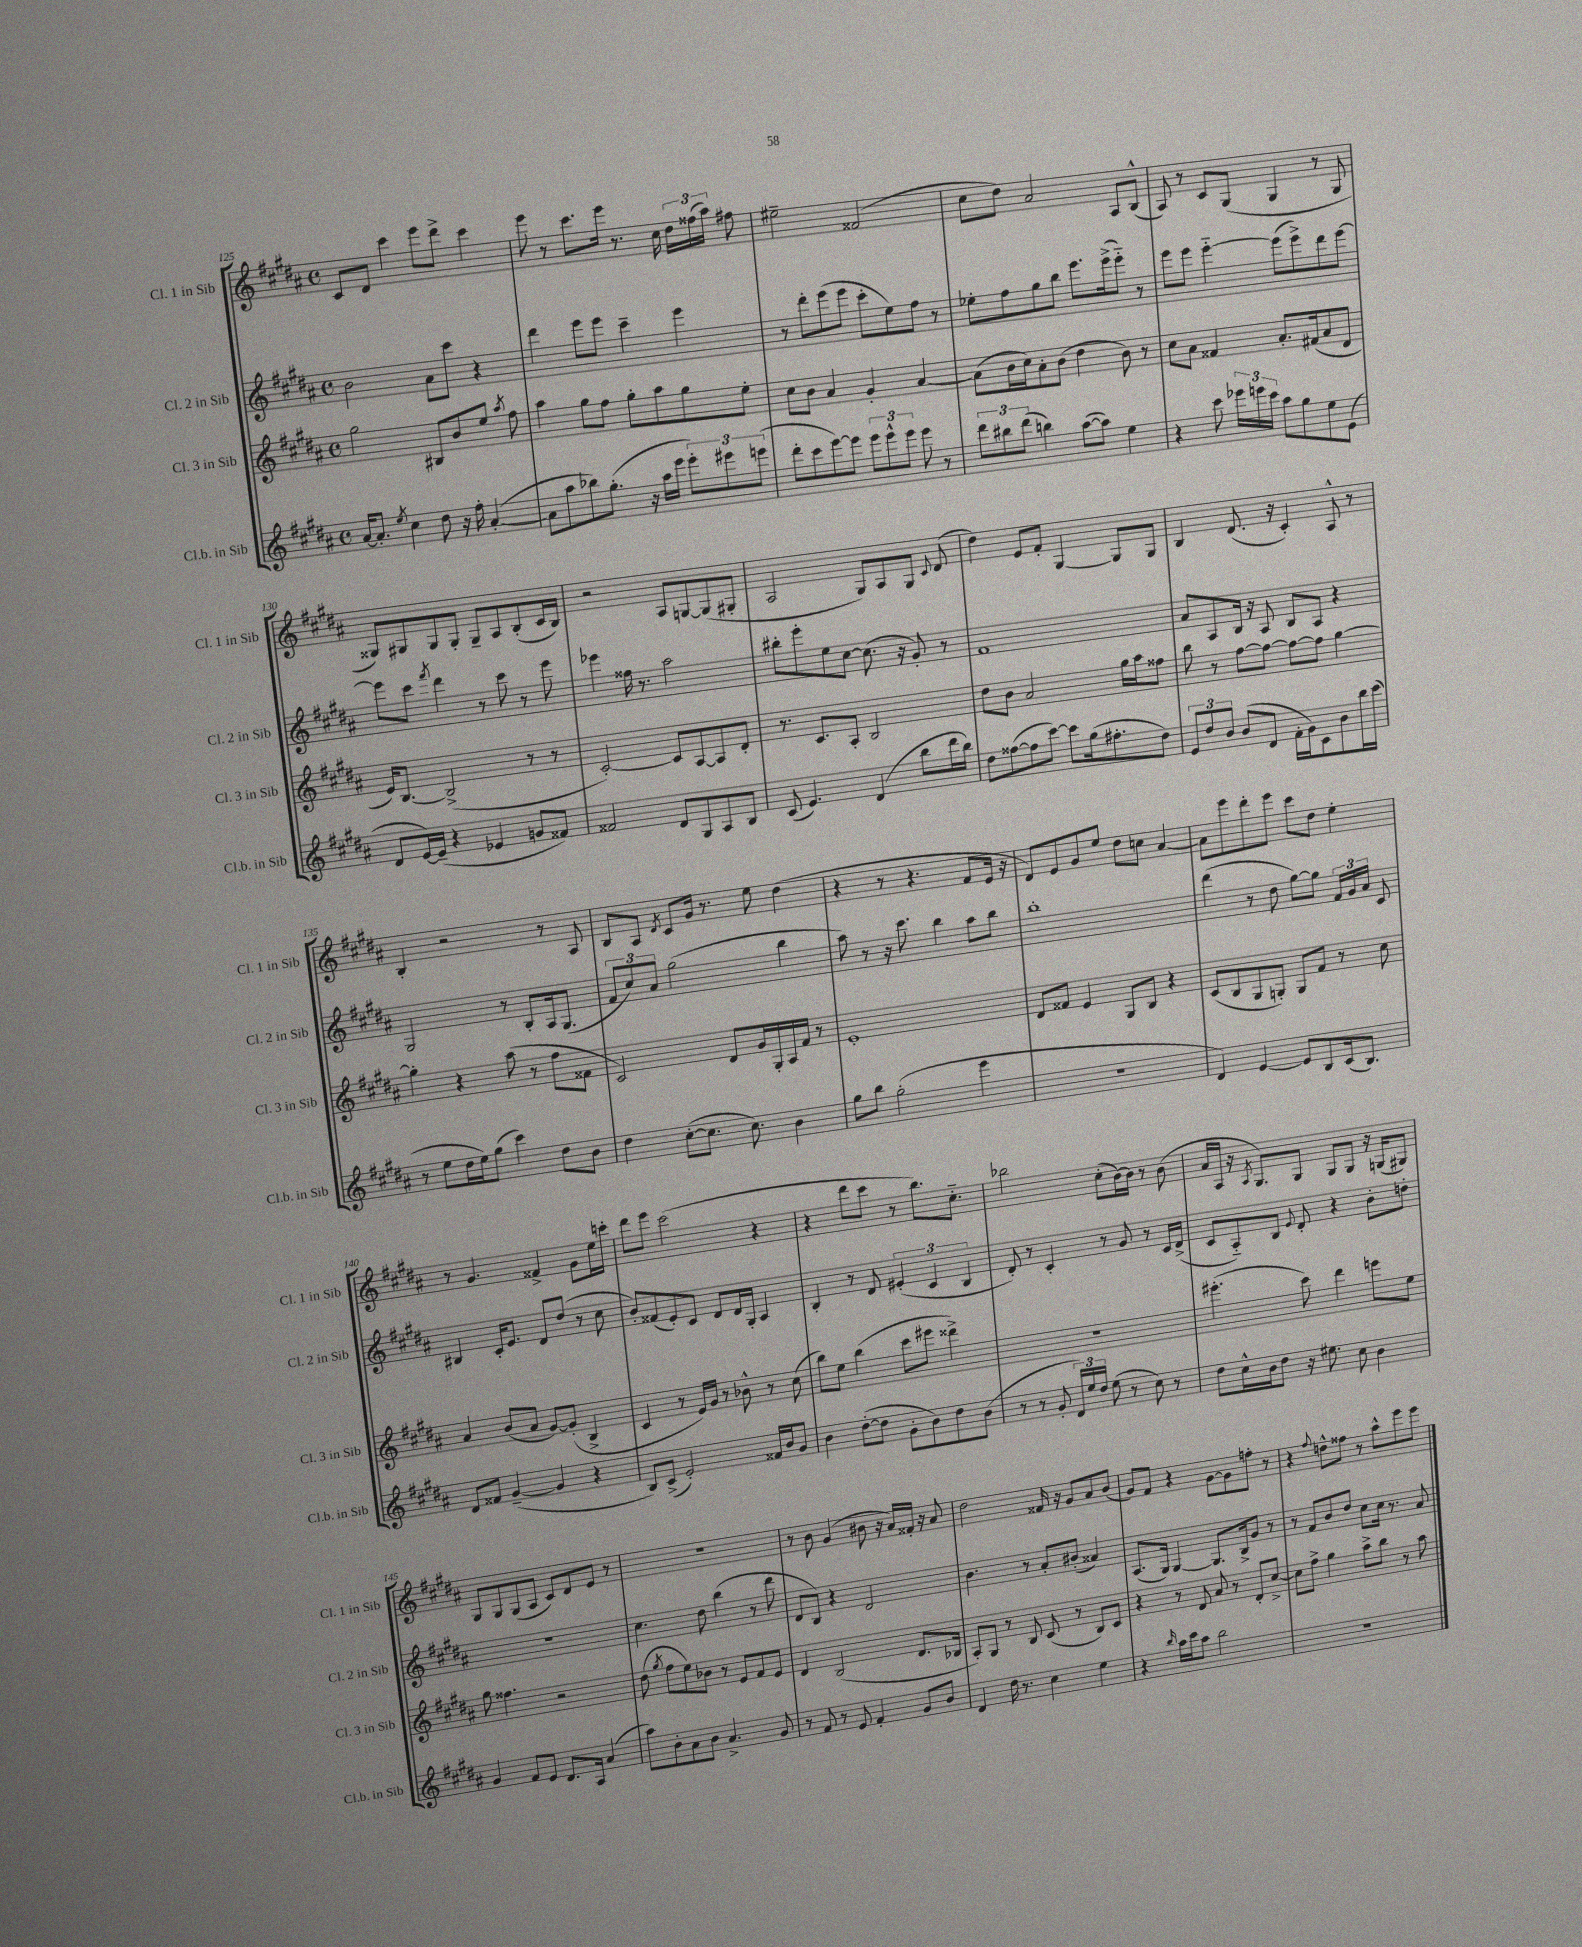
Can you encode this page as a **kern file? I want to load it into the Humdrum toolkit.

**kern	**kern	**kern	**kern
*staff4	*staff3	*staff2	*staff1
*clefG2	*clefG2	*clefG2	*clefG2
*k[f#c#g#d#a#]	*k[f#c#g#d#a#]	*k[f#c#g#d#a#]	*k[f#c#g#d#a#]
*M4/4	*M4/4	*M4/4	*M4/4
*met(c)	*met(c)	*met(c)	*met(c)
[16a#	2gg#	2b	8c#
8.a#']	.	.	.
.	.	.	8d#
8qee	.	.	.
4cc#	.	.	4ccc#
8dd#	8B#	8a#	8eee
16r	8b	8ccc#	8ddd#^
16ff#'	.	.	.
([4a#'	8ee	4r	4ccc#
.	8qaa#	.	.
.	8ff#	.	.
=	=	=	=
8a#]	4aa#	4ddd#	8eee
8aa#	.	.	8r
8bb-)	8gg#	8eee	8.ccc#
(8.gg#'	8ff#	8eee	.
.	.	.	16eee
.	8gg#'	4ccc#~	8.r
16r	.	.	.
16aa#	8aa#	.	.
16eee	.	.	16cc#
12eee')	8gg#	4eee	24dd#
.	.	.	(24ff##
12eee#	.	.	24aa#)
.	8ee'	.	8ff#
(12eee	.	.	.
=	=	=	=
8ddd#'	8cc#	8r	2ee#~
8ccc#	8b	8ddd#'	.
[8eee)	4a#	(8eee	.
8eee]	.	8eee	.
12eee	4g#'	8ccc#'	(2f##
12eee^^	.	.	.
.	.	8ee)	.
12eee	.	.	.
8eee	[4a#	8ff#	.
8r	.	8r	.
=	=	=	=
12ddd#	(8a#]	8ee-'	8cc#
12bb#	.	.	.
.	16b	8ff#	8dd#)
(12ddd#	.	.	.
.	16cc#)	.	.
4bb)	8a#'	8gg#	2a#
.	(8b	8bb	.
([8aa#	4dd#	8.eee	.
8aa#])	.	.	.
.	.	(16eee^	.
4ee	8b)	8eee'~)	8A#
.	8r	8r	(8B^^
=	=	=	=
4r	8cc#	8eee	8A#)
.	8a#	8eee	8r
8ccc#	4f##	[4eee'~	8c#
24eee-	.	.	(8G#
24eee	.	.	.
24ccc#	.	.	.
8aa#	8.a#'	(8eee]	4G#
8gg#	.	8eee^)	.
.	(16f#	.	.
8ee	8a#	8ddd#	8r
(8e	8d#	[8eee	8G#
=	=	=	=
8d#	16e)	8eee]	8G##)
.	[8.B	.	.
[16e)	.	8ccc#	8G#
(16e~]	.	.	.
.	.	8qfff#	.
4r	(2B^]	4ddd#	8G#
.	.	.	8G#'
4e-	.	8r	8G#~
.	.	8ccc#	8A#
8g	8r	8r	(8B'
8f##)	8r	8eee	16c#
.	.	.	16B)
=	=	=	=
2f##	[2c#')	4eee-	2r
.	.	16ff##	.
.	.	8.r	.
8d#	8c#]	2aa#	8A#
8G#	[8A#	.	[8G
8A#	8A#]	.	(8G]
8B	8d#'	.	8G#'
=	=	=	=
(8c#	8.r	8bb#'	2A#
4.e)	.	8eee'	.
.	8.c#	.	.
.	.	8ee	.
.	8A#'	[8cc#	.
(4d#	2B	(8.cc#]	8G#)
.	.	.	8A#
.	.	16r	.
8bb	.	8g#')	8G#
.	.	.	8qqc#
16ddd#	.	8r	(8d#
16bb)	.	.	.
=	=	=	=
8dd#	8dd#	1f#	4dd#)
([8ff##	8b	.	.
8ff##]	2a#	.	8e
[8ccc#)	.	.	8f#'
8ccc#]	.	.	[4G#
(16gg#	.	.	.
8.ff#'	.	.	.
.	16gg#	.	8G#]
.	16aa#	.	.
8dd#)	8ff##	.	8G#
=	=	=	=
12e	8bb	8a#	4B
12dd#	.	.	.
.	8r	8A#	.
12b	.	.	.
(8b	[8ff#	16B	(8.d#
.	.	16r	.
8d#	8ff#_	8A#	.
.	.	.	16r
16f#'	8ff#_	8B	4c#')
16g#)	.	.	.
8c#	8ff#]	8A#	.
8b	[4gg#	4r	8A#^^
16bb	.	.	8r
(16ccc#	.	.	.
=	=	=	=
8r	4gg#']	2G#	4B'
8ee	.	.	.
16dd#	4r	.	2r
16ee)	.	.	.
(8gg#	.	.	.
4ccc#)	(8aa#	8r	.
.	8r	8B'	.
8dd#	8ff#	16A#	8r
.	.	(8.G#	.
8b	8f##	.	8A#
=	=	=	=
4dd#	2c#)	12f#	8B
.	.	12cc#)	.
.	.	.	8A#
.	.	12a#	.
.	.	.	8qd#
([8cc#'	.	(2gg#	8c#
8.cc#]	.	.	16g#
.	.	.	8.r
.	8d#	.	.
8.cc#)	.	.	.
.	16g#	.	8ee
.	16G#'	.	.
4b	16A#	4bb	(4dd#
.	16f#	.	.
.	8r	.	.
=	=	=	=
8gg#	1e'	8aa#)	4r
8bb	.	8r	.
(2gg#'	.	16r	8r
.	.	8.ccc#	.
.	.	.	4.r
.	.	4bb	.
4eee	.	8aa#	8f#
.	.	8bb	16e
.	.	.	16r
=	=	=	=
1r	8d#	1bb'	8d#)
.	8f##	.	8e
.	4e	.	8g#
.	.	.	8ee
.	8G#	.	8dd#
.	8B	.	8cc
.	4r	.	[4a#
=	=	=	=
4d#)	(8c#	(4ddd#	8a#]
.	8B	.	8eee
[4e	8G#	8r	8ddd#'
.	8G')	8dd#	8eee
8e]	8G	[8gg#)	8ccc#
8B	8f#	8gg#]	8dd#
(16c#	8r	24f#	4ee'
.	.	24g#	.
8.B)	.	.	.
.	.	24a#	.
.	8cc#	8c#	.
=	=	=	=
8d#	4a#	4B#	8r
8f##	.	.	4.g#
([4g#~	(8b	16c#'	.
.	.	8.e	.
.	8a#	.	.
4g#]	[8g#)	8d#	4f##^
.	(8g#']	(8dd#	.
4r	4B^	8r	8g#
.	.	8cc#	16ee
.	.	.	16ccc'
=	=	=	=
8B)	4c#	8b')	8ddd#
(8c#^	.	(8f##	8eee
2e')	8r	8e')	(2ccc#
.	16e)	8c#	.
.	16g#	.	.
.	8r	8d#	.
.	8b-^^	16d#	.
.	.	16G#'	.
16f##	8r	4A#	4r
16b	.	.	.
8g#	(8cc#	.	.
=	=	=	=
4b	8bb)	4B'	4r
.	8ee	.	.
([8dd#'	(4bb	8r	8ddd#
8dd#]	.	8d#	8ccc#
8g#'	8ccc#	(6e#'	8r
8b)	8eee#	.	8.bb)
.	.	6c#	.
8dd#	4ddd##^)	.	.
.	.	.	8.cc#'~
.	.	6B	.
(8b	.	.	.
=	=	=	=
8r	1r	8d#')	2bb-
8r	.	8r	.
8g#'	.	4c#'	.
24d#)	.	.	.
24ee	.	.	.
24dd#	.	.	.
(8ee	.	8r	(8cc#'
8r	.	8g#	[16b)
.	.	.	16b]
8cc#)	.	8r	8r
8r	.	16c#	(8b
.	.	(16d#^	.
=	=	=	=
8dd#	(4.eee#'	8c#	16a#
.	.	.	16A#
16cc#^^	.	8A#'~)	16r
.	.	.	8qA#
16b	.	.	8.G#)
8dd#	.	8B	.
.	.	8qqe	.
16r	8ccc#)	8d#'	8G#
8.ee#	.	.	.
.	4ddd#	4r	8G#
8cc#	.	.	8G#
4b	8eee	8b'	16r
.	.	.	(16G
.	8ee	8dd'	8G#)
=	=	=	=
4g#	8gg#	1r	8G#
.	4.ff##	.	8G#
8f#	.	.	(8G#
8e	.	.	8A#
8.d#	2r	.	8c#)
.	.	.	8d#
16A#	.	.	.
(4a#	.	.	8e
.	.	.	8r
=	=	=	=
8aa#)	(8dd#	4.cc#	1r
.	8qgg#	.	.
8b'	8ff#	.	.
8a#	8ee)	.	.
8b	8b-	8dd#	.
4.a#^	8r	(4bb	.
.	8e	.	.
.	8f#	8r	.
8g#	8e	8ddd#	.
=	=	=	=
8r	4d#	8d#	8r
8f#	.	8B)	8b
8r	(2B	4r	(4g#
8e	.	.	.
4f#'	.	2d#	8b#
.	.	.	16r
.	.	.	16a#)
8g#	8.d#	.	16f##'
.	.	.	16r
8b	.	.	8a#
.	16B-	.	.
=	=	=	=
4d#	8A#')	4.b	2dd#
.	8G#	.	.
16dd#	8r	.	.
8.r	.	.	.
.	8B	8r	.
4cc#	(8c#	8a#'	16f##
.	.	.	16r
.	8r	(8b#'	8g#
4ee	8B)	4a##)	8a#
.	8c#	.	(8b
=	=	=	=
4r	4r	(8.A#	8g#)
.	.	.	8f#
.	.	16G#)	.
16qqbb	.	.	.
16aa#	8r	[4G#	4r
16ccc#	.	.	.
8aa#	8d#	.	.
2bb	8a#	8.G#]	[8g#
.	8r	.	8g#]
.	.	16B^	.
.	8d#'	8g#	8ff'
.	[8cc#^	8r	8r
=	=	=	=
1r	8cc#]	8r	4r
.	8ff#^	8f#	.
.	.	.	8qqff#
.	4gg#	8b	8dd^^
.	.	8dd#	8ff##
.	8aa#^	8cc#	8r
.	8bb	16cc#	8aa#^^
.	.	8.r	.
.	8r	.	8eee
.	8aa#	8a#	8eee
==	==	==	==
*-	*-	*-	*-
